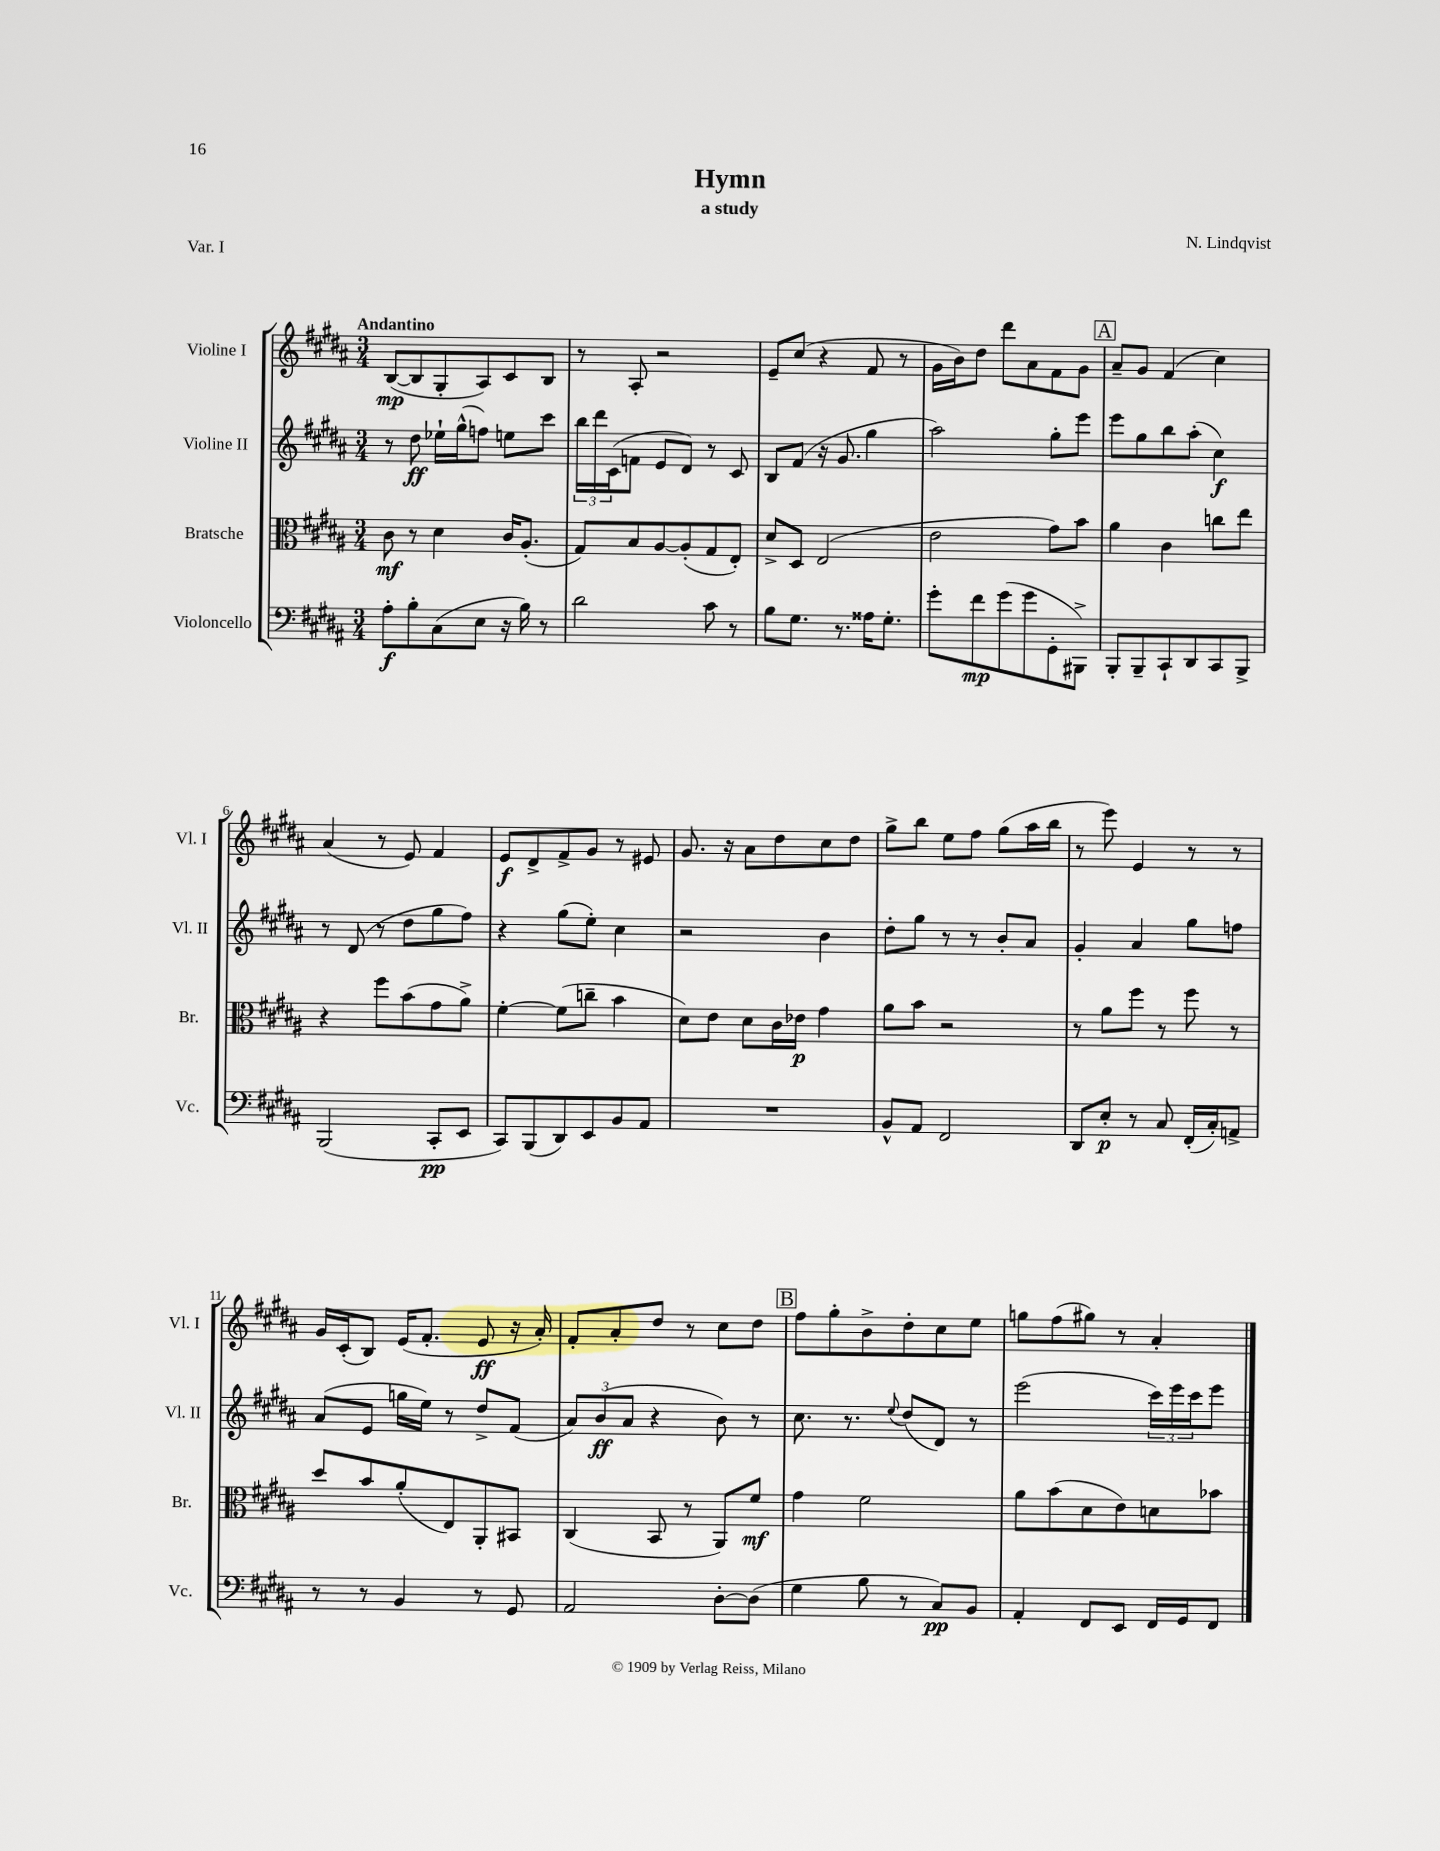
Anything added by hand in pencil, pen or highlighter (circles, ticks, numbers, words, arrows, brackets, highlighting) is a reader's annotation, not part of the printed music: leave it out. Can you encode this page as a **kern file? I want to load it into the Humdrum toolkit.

**kern	**dynam	**kern	**dynam	**kern	**dynam	**kern	**dynam
*part4	*part4	*part3	*part3	*part2	*part2	*part1	*part1
*staff4	*staff4	*staff3	*staff3	*staff2	*staff2	*staff1	*staff1
*I"Violoncello	*	*I"Bratsche	*	*I"Violine II	*	*I"Violine I	*
*I'Vc.	*	*I'Br.	*	*I'Vl. II	*	*I'Vl. I	*
*clefF4	*	*clefC3	*	*clefG2	*	*clefG2	*
*k[f#c#g#d#a#]	*	*k[f#c#g#d#a#]	*	*k[f#c#g#d#a#]	*	*k[f#c#g#d#a#]	*
*M3/4	*	*M3/4	*	*M3/4	*	*M3/4	*
=1	=1	=1	=1	=1	=1	=1	=1
!	!	!	!	!	!	!LO:TX:a:B:t=Andantino	!
8A#'\L	f	8c#\	mf	8r	.	([8B/L	mp
8B'\	.	8r	.	8dd#\	ff	8B/]	.
(8C#\	.	4d#\	.	16ee-X`\LL	.	8G#'/	.
.	.	.	.	(16gg#^^\J	.	.	.
8E\J	.	.	.	8ffn\J)	.	8A#/)	.
16r	.	16c#/KL	.	8een\L	.	8c#/	.
16B\)	.	(8.A#'/J	.	.	.	.	.
8r	.	.	.	8ccc#\J	.	8B/J	.
=2	=2	=2	=2	=2	=2	=2	=2
2d#\	.	8G#/L)	.	24bb\LL	.	8r	.
.	.	.	.	24ddd#\	.	.	.
.	.	.	.	(24c#\J	.	.	.
.	.	8B/	.	8fn\J	.	8A#'/	.
.	.	[8A#/	.	8e/L	.	2r	.
.	.	(8A#'/]	.	8d#/J)	.	.	.
8c#\	.	8G#/	.	8r	.	.	.
8r	.	8E'/J)	.	8c#/	.	.	.
=3	=3	=3	=3	=3	=3	=3	=3
8B\L	.	8d#^/L	.	8B/L	.	8e~/L	.
8.G#\J	.	8D#/J	.	(8f#/J	.	(8cc#/J	.
.	.	(2E/	.	16r	.	4r	.
8.r	.	.	.	8.g#/	.	.	.
16A##X\KL	.	.	.	4gg#\	.	8f#/	.
8.G#'\J	.	.	.	.	.	.	.
.	.	.	.	.	.	8r	.
=4	=4	=4	=4	=4	=4	=4	=4
8g#'\L	.	2e\	.	2aa#\)	.	16g#\LL	.
.	.	.	.	.	.	16b\J)	.
8f#\	mp	.	.	.	.	8dd#\J	.
(8g#\	.	.	.	.	.	8ddd#\L	.
8g#\	.	.	.	.	.	8a#\	.
8GG#'\	.	8g#\L)	.	8gg#'\L	.	8f#\	.
8BBB#X^\J)	.	8b\J	.	8eee\J	.	8g#\J	.
!!LO:REH:place=s1:t=A
=5	=5	=5	=5	=5	=5	=5	=5
8BBB'/L	.	4a#\	.	8eee\L	.	8a#~/L	.
8BBB~/	.	.	.	8gg#\	.	8g#/J	.
8CC#`/	.	4c#\	.	8bb\	.	(4f#/	.
8DD#/	.	.	.	(8aa#'\J	.	.	.
8CC#/	.	8ccn\L	.	4cc#\)	f	4cc#\)	.
8BBB^/J	.	8ee\J	.	.	.	.	.
!!LO:LB:g=z
=6	=6	=6	=6	=6	=6	=6	=6
(2BBB/	.	4r	.	8r	.	(4a#/	.
.	.	.	.	(8d#/	.	.	.
.	.	8ff#\L	.	8r	.	8r	.
.	.	(8b\	.	8dd#\L	.	8e/)	.
8CC#'/L	pp	8g#\	.	8gg#\	.	4f#/	.
8EE/J	.	8a#^\J)	.	8ff#\J)	.	.	.
=7	=7	=7	=7	=7	=7	=7	=7
8CC#/L)	.	[4f#'\	.	4r	.	8e/L	f
(8BBB/	.	.	.	.	.	8d#^/	.
8DD#/)	.	(8f#\L]	.	(8gg#\L	.	8f#^/	.
8EE/	.	8ccn~\J	.	8ee'\J)	.	8g#/J	.
8BB/	.	4b\	.	4cc#\	.	8r	.
8AA#/J	.	.	.	.	.	8e#X/	.
=8	=8	=8	=8	=8	=8	=8	=8
2.r	.	8d#\L)	.	2r	.	8.g#/	.
.	.	8e\J	.	.	.	.	.
.	.	.	.	.	.	16r	.
.	.	8d#\L	.	.	.	8a#\L	.
.	.	16c#\L	.	.	.	8dd#\	.
.	.	16e-X\JJ	p	.	.	.	.
.	.	4g#\	.	4b\	.	8cc#\	.
.	.	.	.	.	.	8dd#\J	.
=9	=9	=9	=9	=9	=9	=9	=9
8BB^^/L	.	8a#\L	.	8dd#'\L	.	8gg#^\L	.
8AA#/J	.	8b\J	.	8gg#\J	.	8bb\J	.
2FF#/	.	2r	.	8r	.	8ee\L	.
.	.	.	.	8r	.	8ff#\J	.
.	.	.	.	8b'/L	.	(8gg#\L	.
.	.	.	.	8a#/J	.	16aa#\L	.
.	.	.	.	.	.	16bb\JJ	.
=10	=10	=10	=10	=10	=10	=10	=10
8DD#/L	.	8r	.	4g#'/	.	8r	.
8E'/J	p	8a#\L	.	.	.	8eee\)	.
8r	.	8ff#\J	.	4a#/	.	4e/	.
8C#/	.	8r	.	.	.	.	.
(16FF#'/LL	.	8ff#\	.	8gg#\L	.	8r	.
16C#'/J)	.	.	.	.	.	.	.
8AAn^/J	.	8r	.	8ffn\J	.	8r	.
!!LO:LB:g=z
=11	=11	=11	=11	=11	=11	=11	=11
8r	.	8dd#/L	.	(8a#/L	.	16g#/LL	.
.	.	.	.	.	.	(16c#'/J	.
8r	.	8b/	.	8e/J	.	8B/J)	.
4BB/	.	(8a#'/	.	16ggn\LL	.	(16e/KL	.
.	.	.	.	16ee\JJ)	.	8.f#'/J	.
.	.	8E/)	.	8r	.	.	.
8r	.	8AA#'/	.	8dd#^/L	.	8e/	ff
8GG#/	.	8BB#X/J	.	(8f#/J	.	16r	.
.	.	.	.	.	.	16a#'/)	.
=12	=12	=12	=12	=12	=12	=12	=12
2AA#/	.	(4C#/	.	12a#/L)	.	8f#'/L	.
.	.	.	.	(12b/	ff	.	.
.	.	.	.	.	.	8a#'/	.
.	.	.	.	12a#/J	.	.	.
.	.	8BB/	.	4r	.	8dd#/J	.
.	.	8r	.	.	.	8r	.
[8D#'\L	.	8AA#/L)	.	8b\)	.	8cc#\L	.
(8D#\J]	.	8f#/J	mf	8r	.	8dd#\J	.
!!LO:REH:place=s1:t=B
=13	=13	=13	=13	=13	=13	=13	=13
4G#\	.	4g#\	.	8.cc#\	.	8ff#\L	.
.	.	.	.	.	.	8gg#'\	.
.	.	.	.	8.r	.	.	.
8B\	.	2f#\	.	.	.	8b^\	.
.	.	.	.	8qqee/	.	.	.
8r	.	.	.	(8dd#/L	.	8dd#'\	.
8C#/L)	pp	.	.	8d#/J)	.	8cc#\	.
8BB/J	.	.	.	8r	.	8ee\J	.
=14	=14	=14	=14	=14	=14	=14	=14
4AA#'/	.	8a#\L	.	(2eee\	.	8ggn\L	.
.	.	(8b\	.	.	.	(8ff#\	.
8FF#/L	.	8d#\	.	.	.	8gg#X\J)	.
8EE/J	.	8e\)	.	.	.	8r	.
16FF#/LL	.	8dn\	.	24ccc#\LL)	.	4a#'/	.
.	.	.	.	24eee\	.	.	.
16GG#/J	.	.	.	.	.	.	.
.	.	.	.	24ccc#\J	.	.	.
8FF#/J	.	8b-X\J	.	8eee\J	.	.	.
==	==	==	==	==	==	==	==
*-	*-	*-	*-	*-	*-	*-	*-
